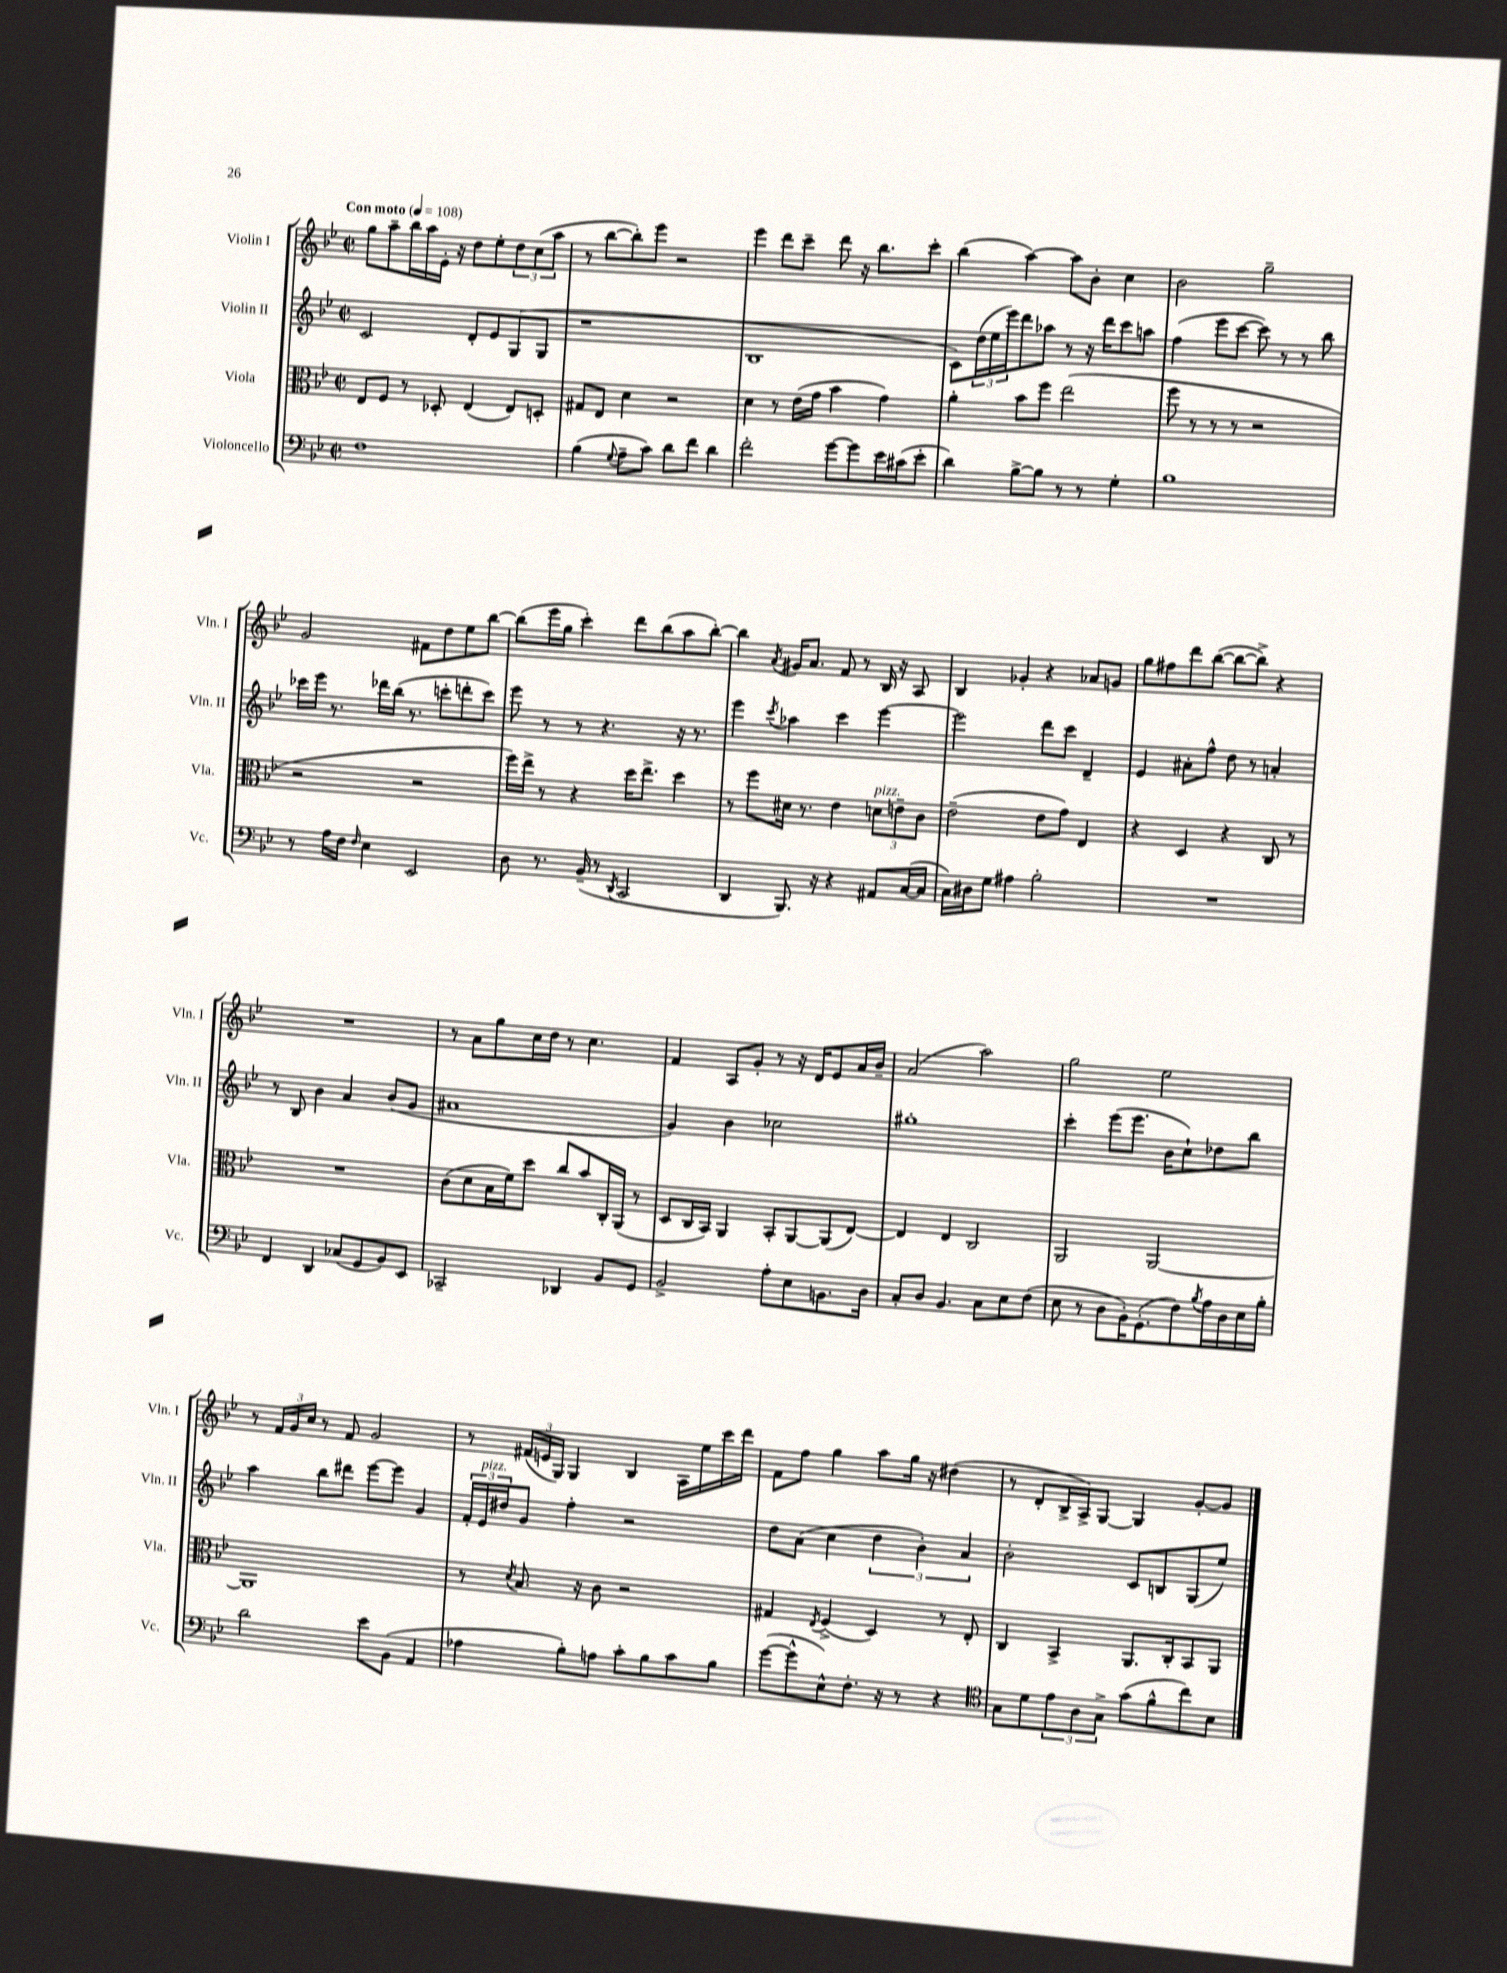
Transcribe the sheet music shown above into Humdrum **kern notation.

**kern	**kern	**kern	**kern
*staff4	*staff3	*staff2	*staff1
*clefF4	*clefC3	*clefG2	*clefG2
*k[b-e-]	*k[b-e-]	*k[b-e-]	*k[b-e-]
*M2/2	*M2/2	*M2/2	*M2/2
*met(c|)	*met(c|)	*met(c|)	*met(c|)
*MM108	*MM108	*MM108	*MM108
1F	8E-	2c	8gg
.	8F	.	8aa~
.	8r	.	16bb-
.	.	.	16aa
.	8D-'	.	16e-'
.	.	.	16r
.	(4E-	8d'	8dd
.	.	8e-	8ee-'
.	8E-)	(8G	12dd
.	.	.	(12cc
.	8D'	8G	.
.	.	.	12aa
=	=	=	=
(4B-	8G#	1r	8r
.	8E-	.	[8bb-
8qqG	.	.	.
8A~	4d	.	8bb-'])
8c)	.	.	8eee-
8d	2r	.	2r
8f	.	.	.
4d	.	.	.
=	=	=	=
2f'	4d	1B-	4eee-
.	8r	.	8ddd
.	(16e-	.	8ccc~
.	16g	.	.
[8g	4b-	.	8ddd
8g]	.	.	16r
.	.	.	8.bb-
16e-	4g)	.	.
(16c#	.	.	.
8e-'	.	.	8ccc'
=	=	=	=
4d)	4a'	8c)	(4bb-
.	.	(24dd	.
.	.	24ee-	.
.	.	24eee-)	.
[8B-^	8b-	8ddd	[4aa)
8B-]	8ff	8aa-	.
8r	(2ee-	8r	8aa]
8r	.	16r	8b-'
.	.	16ddd	.
4G'	.	8ccc	4cc
.	.	8aa	.
=	=	=	=
1B-	8ff	(4ff	2b-
.	8r	.	.
.	8r	8eee-	.
.	8r	[8ccc	.
.	2r	8ccc])	2gg~
.	.	8r	.
.	.	8r	.
.	.	8bb-	.
=	=	=	=
8r	2r	16ccc-	2g
.	.	16eee-	.
16A	.	8.r	.
16F	.	.	.
16qqF	.	.	.
4E-	.	.	.
.	.	16ddd-	.
.	.	(16bb-	.
.	.	8.r	.
2EE-	2r	.	8f#
.	.	8ccc'	8dd
.	.	8ddd'	8ee-
.	.	8ccc)	[8bb-
=	=	=	=
8D	16ff)	8eee-	(8bb-]
.	16ee-^	.	.
8.r	8r	8r	16eee-
.	.	.	16gg
.	4r	8r	4ccc')
(16BB-~	.	.	.
8r	.	4.r	.
8qDD	.	.	.
2CC	16dd	.	8ddd
.	8.ee-^	.	.
.	.	.	(8bb-
.	4dd	16r	8aa
.	.	8.r	.
.	.	.	[8bb-')
=	=	=	=
4DD	8r	4eee-	4bb-]
.	8ff	.	.
.	.	8qccc	8qa
8.BBB-)	16d#	4aa-	16g#
.	8.r	.	8.a
16r	.	.	.
4r	4e-	4ccc	8f
.	.	.	8r
8AA#	12d	[4eee-	16B-
.	.	.	16r
.	12e~	.	.
([16C	.	.	8A
.	12c	.	.
16C]	.	.	.
=	=	=	=
16C)	(2e-~	2eee-]	4B-
16D#	.	.	.
8G	.	.	.
4A#	.	.	4g-'
2B-'	8e-	8ddd	4r
.	8g)	8ccc	.
.	4E-	4d~	8a-
.	.	.	8g
=	=	=	=
1r	4r	4e-	8gg
.	.	.	8ff#
.	4D	8a#'	8ddd
.	.	8ff^^	([8bb-
.	4r	8dd	8bb-_
.	.	8r	8bb-^])
.	8C	4a'	4r
.	8r	.	.
=	=	=	=
4FF	1r	8r	1r
.	.	8B-	.
4DD	.	4b-	.
(8C-	.	4a	.
8GG	.	.	.
8BB-)	.	(8b-	.
8EE-	.	8g	.
=	=	=	=
2CC-~	(8c	1a#	8r
.	8d	.	8a
.	16B-	.	8gg
.	16f)	.	.
.	8dd	.	16cc
.	.	.	16dd
4DD-	8cc	.	8r
.	8b-	.	4.cc
8BB-	16C'	.	.
.	(16AA	.	.
8GG	8r	.	.
=	=	=	=
2BB-^	8D	4g)	4f
.	16C	.	.
.	16BB-)	.	.
.	4AA	4b-	8A
.	.	.	8g'
8A'	8BB-'	2cc-	8r
8E-	[8AA	.	16r
.	.	.	16d
8.BB	(8AA]	.	8e-
.	[8E-)	.	16a
16D	.	.	16b-~
=	=	=	=
8C'	4E-]	1gg#'	(2a
8D	.	.	.
4.BB-	4E-	.	.
.	2C	.	2aa)
8C	.	.	.
8E-	.	.	.
(8F	.	.	.
=	=	=	=
8E-	2AA	4ccc'	2gg
8r	.	.	.
8D	.	(8eee-	.
16BB-')	.	8.eee-	.
(8.GG'	.	.	.
.	[2AA	.	2ee-
.	.	16b-	.
8F)	.	8cc`)	.
8qB-	.	.	.
16A	.	8dd-	.
16D	.	.	.
16E-	.	8bb-	.
16B-'	.	.	.
=	=	=	=
2d	1AA]	4aa	8r
.	.	.	24f
.	.	.	24g
.	.	.	24cc
.	.	8bb-	8r
.	.	8ddd#	8f
8e-	.	[8eee-	2g
(8BB-	.	8eee-]	.
4AA	.	4g	.
=	=	=	=
4A-	8r	24f'	8r
.	.	24e-	.
.	.	24dd#	.
.	8qd	.	.
.	8.B-	8g	(24f#
.	.	.	24e
.	.	.	24G)
8B-')	.	4ff'	4G
.	16r	.	.
8A	8c	.	.
8c'	2r	2r	4B-
8B-	.	.	.
8c	.	.	16A
.	.	.	16ee-
8B-	.	.	16ccc
.	.	.	16ddd
=	=	=	=
([8g	4G#	8dd	8f
8g^^]	.	(8a	8ff
.	8qE-	.	.
8E-^^)	(4F^	4cc	4gg
8.F'	.	.	.
.	4D)	6dd	8aa
16r	.	.	.
8r	.	.	16gg
.	.	6b-')	.
.	.	.	16r
4r	8r	.	(4dd#
.	.	6a	.
.	8E-'	.	.
=	=	=	=
*clefC4	*	*	*
8G	4C	2b-'	8r
8d	.	.	8d'
12e-	4BB-^	.	16B-^
.	.	.	16A^)
12A	.	.	.
.	.	.	[8G
12G^	.	.	.
(8g	8.AA	8c	4G]
8f^^	.	8B	.
.	16C'	.	.
8cc)	8BB-	(8G	[8g'
8B-	8AA	8ee-)	8g]
==	==	==	==
*-	*-	*-	*-
